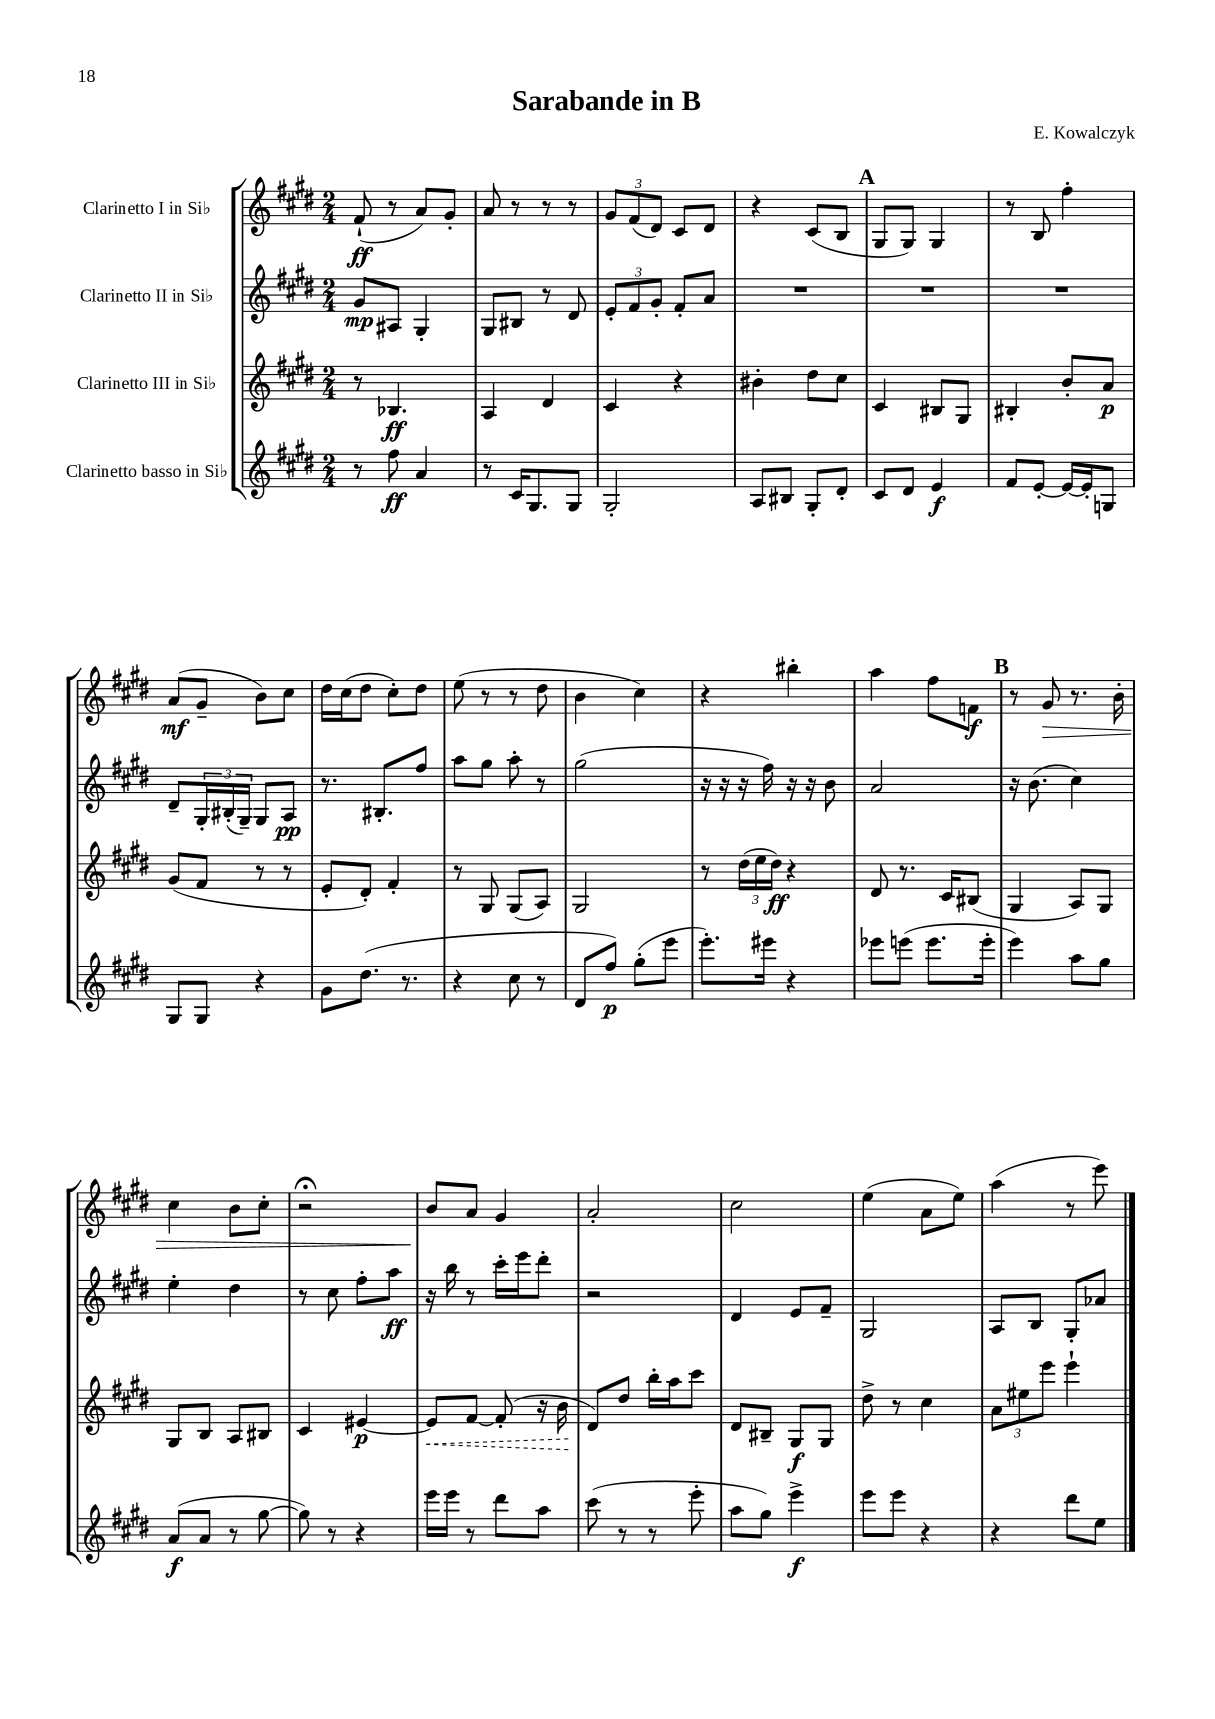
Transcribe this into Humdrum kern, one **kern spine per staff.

**kern	**kern	**kern	**kern
*staff4	*staff3	*staff2	*staff1
*clefG2	*clefG2	*clefG2	*clefG2
*k[f#c#g#d#]	*k[f#c#g#d#]	*k[f#c#g#d#]	*k[f#c#g#d#]
*M2/4	*M2/4	*M2/4	*M2/4
8r	8r	8g#	(8f#`
8ff#	4.B-	8A#	8r
4a	.	4G#'	8a)
.	.	.	8g#'
=	=	=	=
8r	4A	8G#	8a
16c#	.	8B#	8r
8.G#	.	.	.
.	4d#	8r	8r
8G#	.	8d#	8r
=	=	=	=
2G#'	4c#	12e'	12g#
.	.	12f#	(12f#
.	.	12g#'	12d#)
.	4r	8f#'	8c#
.	.	8a	8d#
=	=	=	=
8A	4b#'	2r	4r
8B#	.	.	.
8G#'	8dd#	.	(8c#
8d#'	8cc#	.	8B
=	=	=	=
8c#	4c#	2r	8G#
8d#	.	.	8G#)
4e	8B#	.	4G#
.	8G#	.	.
=	=	=	=
8f#	4B#'	2r	8r
[8e'	.	.	8B
16e_	8b'	.	4ff#'
16e']	.	.	.
8G	8a	.	.
=	=	=	=
8G#	(8g#	8d#~	(8a
8G#	8f#	24G#'	8g#~
.	.	(24B#'	.
.	.	24G#~)	.
4r	8r	8G#	8b)
.	8r	8A	8cc#
=	=	=	=
8g#	8e'	8.r	16dd#
.	.	.	(16cc#
(8.dd#	8d#')	.	8dd#
.	.	8.B#'	.
.	4f#'	.	8cc#')
8.r	.	.	.
.	.	8ff#	8dd#
=	=	=	=
4r	8r	8aa	(8ee
.	8G#	8gg#	8r
8cc#	(8G#	8aa'	8r
8r	8A)	8r	8dd#
=	=	=	=
8d#	2G#	(2gg#	4b
8ff#)	.	.	.
(8gg#'	.	.	4cc#)
8eee	.	.	.
=	=	=	=
8.eee')	8r	16r	4r
.	.	16r	.
.	(24dd#	16r	.
.	24ee	.	.
16eee#	.	16ff#)	.
.	24dd#)	.	.
4r	4r	16r	4bb#'
.	.	16r	.
.	.	8b	.
=	=	=	=
8eee-	8d#	2a	4aa
(8eee	8.r	.	.
8.eee	.	.	8ff#
.	16c#	.	.
.	(8B#	.	8f
16eee'	.	.	.
=	=	=	=
4eee)	4G#	16r	8r
.	.	(8.b	.
.	.	.	8g#
8aa	8A)	4cc#)	8.r
8gg#	8G#	.	.
.	.	.	16b'
=	=	=	=
(8a	8G#	4ee'	4cc#
8a	8B	.	.
8r	8A	4dd#	8b
[8gg#	8B#	.	8cc#'
=	=	=	=
8gg#])	4c#	8r	2r;
8r	.	8cc#	.
4r	[4e#	8ff#'	.
.	.	8aa	.
=	=	=	=
16eee	8e#]	16r	8b
16eee	.	16bb	.
8r	[8f#	8r	8a
8ddd#	(8f#']	16ccc#'	4g#
.	.	16eee	.
8aa	16r	8ddd#'	.
.	16b	.	.
=	=	=	=
(8ccc#	8d#)	2r	2a'
8r	8dd#	.	.
8r	16bb'	.	.
.	16aa	.	.
8eee'	8ccc#	.	.
=	=	=	=
8aa	8d#	4d#	2cc#
8gg#)	8B#~	.	.
4eee^	8G#	8e	.
.	8G#	8f#~	.
=	=	=	=
8eee	8dd#^	2G#	(4ee
8eee	8r	.	.
4r	4cc#	.	8a
.	.	.	8ee)
=	=	=	=
4r	12a	8A	(4aa
.	12ee#	.	.
.	.	8B	.
.	12eee	.	.
8ddd#	4eee`	8G#'	8r
8ee	.	8a-	8eee)
==	==	==	==
*-	*-	*-	*-
